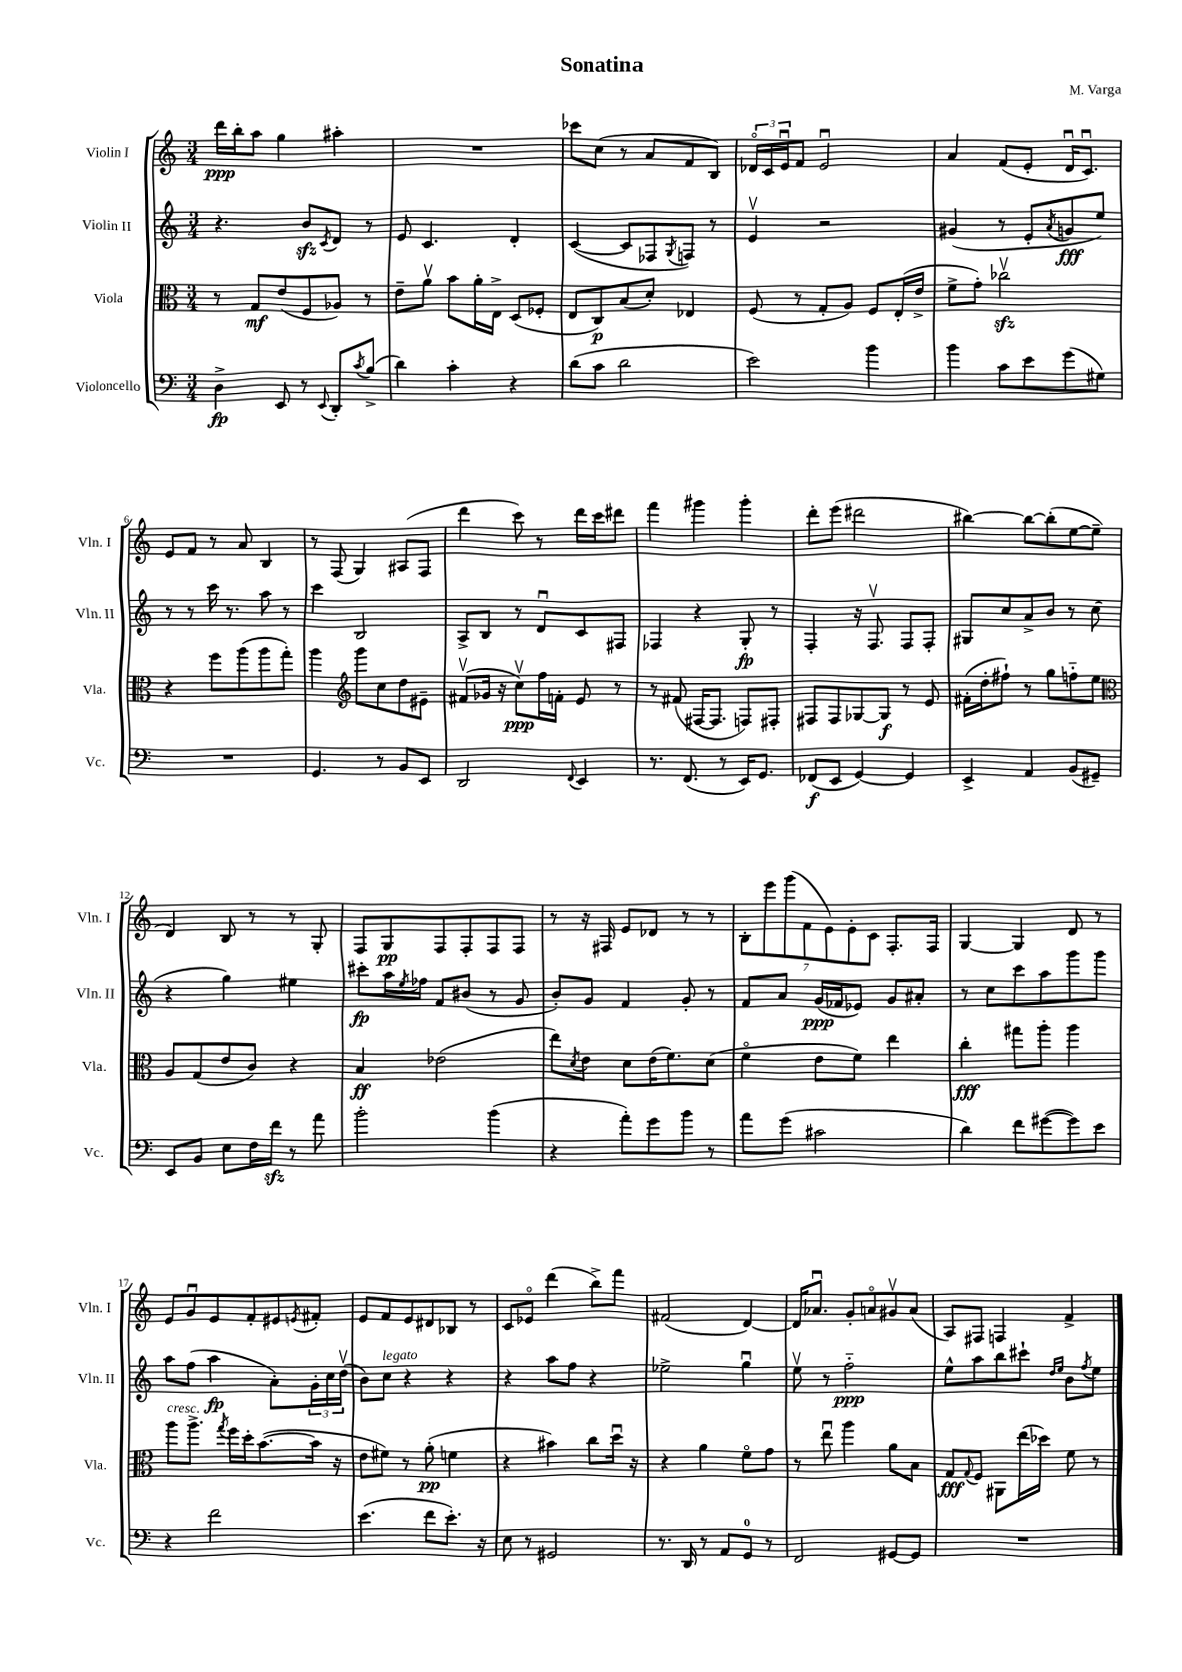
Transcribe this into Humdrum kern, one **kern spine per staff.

**kern	**dynam	**kern	**dynam	**kern	**dynam	**kern	**dynam
*part4	*part4	*part3	*part3	*part2	*part2	*part1	*part1
*staff4	*staff4	*staff3	*staff3	*staff2	*staff2	*staff1	*staff1
*I"Violoncello	*	*I"Viola	*	*I"Violin II	*	*I"Violin I	*
*I'Vc.	*	*I'Vla.	*	*I'Vln. II	*	*I'Vln. I	*
*clefF4	*	*clefC3	*	*clefG2	*	*clefG2	*
*k[]	*	*k[]	*	*k[]	*	*k[]	*
*M3/4	*	*M3/4	*	*M3/4	*	*M3/4	*
=1	=1	=1	=1	=1	=1	=1	=1
4D^\	fp	8r	.	4.r	.	16ddd\LL	ppp
.	.	.	.	.	.	16bb'\J	.
.	.	8G/L	mf	.	.	8aa\J	.
8EE/	.	(8e/	.	.	.	4gg\	.
8r	.	8F/	.	8bzz/L	.	.	.
8qqEE/	.	.	.	8qc/	.	.	.
8DD'/L	.	8A-X/J)	.	8d/J	.	4aa#X'\	.
8qc/	.	.	.	.	.	.	.
(8B^/J	.	8r	.	8r	.	.	.
=2	=2	=2	=2	=2	=2	=2	=2
4d\)	.	8e~\L	.	8e/	.	2.r	.
.	.	8av\J	.	4.c/	.	.	.
4c'\	.	8b\L	.	.	.	.	.
.	.	16a'\L	.	.	.	.	.
.	.	16E^\JJ	.	.	.	.	.
4r	.	(8D/L	.	4d'/	.	.	.
.	.	8F-X'/J	.	.	.	.	.
=3	=3	=3	=3	=3	=3	=3	=3
(8d\L	.	8E/L	.	([4c/	.	8ccc-X\L	.
8c\J	.	8C/)	p	.	.	(8cc\J	.
2d\	.	(8B/	.	8c/L]	.	8r	.
.	.	8d'/J)	.	8F-X/	.	8a/L	.
.	.	.	.	8qG/	.	.	.
.	.	4E-X/	.	8Fn/J)	.	8f/	.
.	.	.	.	8r	.	8B/J)	.
=4	=4	=4	=4	=4	=4	=4	=4
2e\)	.	(8F/	.	4ev/	.	24d-X/LL	.
.	.	.	.	.	.	24c/	.
.	.	.	.	.	.	24eu/J	.
.	.	8r	.	.	.	8f/J	.
.	.	8G'/L	.	2r	.	2eu/	.
.	.	8A/J)	.	.	.	.	.
4b\	.	8F/L	.	.	.	.	.
.	.	(16E'/L	.	.	.	.	.
.	.	16e^/JJ	.	.	.	.	.
=5	=5	=5	=5	=5	=5	=5	=5
4b\	.	8f^\L	.	(4g#X/	.	4a/	.
.	.	8g'\J)	.	.	.	.	.
8c\L	.	2cc-Xzzv\	.	8r	.	(8f/L	.
8e\	.	.	.	8e'/L	.	8e'/J	.
.	.	.	.	8qa/	.	.	.
(8g\	.	.	.	8gn/	fff	16du/KL	.
.	.	.	.	.	.	8.cu/J)	.
8G#X\J)	.	.	.	8ee/J)	.	.	.
!!LO:LB:g=z
=6	=6	=6	=6	=6	=6	=6	=6
2.r	.	4r	.	8r	.	8e/L	.
.	.	.	.	8r	.	8f/J	.
.	.	8ff\L	.	16ccc\	.	8r	.
.	.	.	.	8.r	.	.	.
.	.	(8aa\	.	.	.	8a/	.
.	.	8aa\	.	8aa\	.	4B/	.
.	.	8gg'\J)	.	8r	.	.	.
=7	=7	=7	=7	=7	=7	=7	=7
4.GG/	.	4aa\	.	4ccc\	.	8r	.
.	.	.	.	.	.	(8F/	.
*	*	*clefG2	*	*	*	*	*
.	.	8ggg\L	.	2B/	.	4G/)	.
8r	.	8cc\	.	.	.	.	.
8BB/L	.	8dd\	.	.	.	(8A#X/L	.
8EE/J	.	8e#X~\J	.	.	.	8F/J	.
=8	=8	=8	=8	=8	=8	=8	=8
2DD/	.	(8f#Xv/L	.	8A^/L	.	4ddd\	.
.	.	16g-X/Jk	.	8B/J	.	.	.
.	.	16r	.	.	.	.	.
.	.	8ccv\L)	ppp	8r	.	8ccc\)	.
.	.	16ff\L	.	8du/L	.	8r	.
.	.	16fn'\JJ	.	.	.	.	.
8qqFF/	.	.	.	.	.	.	.
4EE/	.	8e/	.	8c/	.	16ddd\LL	.
.	.	.	.	.	.	16ccc\J	.
.	.	8r	.	8F#X/J	.	8ddd#X\J	.
=9	=9	=9	=9	=9	=9	=9	=9
8.r	.	8r	.	4F-X/	.	4fff\	.
.	.	(8f#X/	.	.	.	.	.
(8.FF/	.	.	.	.	.	.	.
.	.	[16F#X/KL	.	4r	.	4ggg#X\	.
.	.	8.F#/J]	.	.	.	.	.
8r	.	.	.	.	.	.	.
16EE/KL)	.	8Fn/L)	.	8G'/	fp	4ggg#'\	.
8.GG/J	.	.	.	.	.	.	.
.	.	8F#X'/J	.	8r	.	.	.
=10	=10	=10	=10	=10	=10	=10	=10
(8FF-X/L	f	8F#X/L	.	4F'/	.	8ddd'\L	.
8EE/J	.	8F#/	.	.	.	(8eee\J	.
[4GG/)	.	[8G-X/	.	16r	.	2ddd#X\	.
.	.	.	.	8.Fv/	.	.	.
.	.	8G-/J]	f	.	.	.	.
4GG/]	.	8r	.	8F/L	.	.	.
.	.	8e/	.	8F'/J	.	.	.
=11	=11	=11	=11	=11	=11	=11	=11
4EE^/	.	(16f#X'\LL	.	8G#X/L	.	[4bb#X\)	.
.	.	16dd'\J	.	.	.	.	.
.	.	8ff#X`\J)	.	8cc/	.	.	.
4AA/	.	8r	.	8a^/	.	8bb#\L_	.
.	.	8gg\L	.	8b/J	.	(8bb#'\]	.
(8BB/L	.	8ffn\	.	8r	.	[8ee\	.
8GG#X~/J)	.	8ee\J	.	(8cc\	.	8ee~\J]	.
!!LO:LB:g=z
=12	=12	=12	=12	=12	=12	=12	=12
*	*	*clefC3	*	*	*	*	*
8EE/L	.	8A/L	.	4r	.	4d/)	.
8BB/J	.	(8G/	.	.	.	.	.
8E\L	.	8e/	.	4gg\)	.	8B/	.
16F\L	.	8c/J)	.	.	.	8r	.
16fzz\JJ	.	.	.	.	.	.	.
8r	.	4r	.	4ee#X\	.	8r	.
8a\	.	.	.	.	.	8G'/	.
=13	=13	=13	=13	=13	=13	=13	=13
2b'\	.	4B/	ff	8ccc#X'\L	fp	8F/L	.
.	.	.	.	16aa\L	.	8G/	pp
.	.	.	.	8qee/	.	.	.
.	.	.	.	16ff-X\JJ	.	.	.
.	.	(2e-X\	.	8f/L	.	8F/	.
.	.	.	.	(8b#X/J	.	8F'/	.
(4b\	.	.	.	8r	.	8F/	.
.	.	.	.	8g/	.	8F/J	.
=14	=14	=14	=14	=14	=14	=14	=14
4r	.	8ee\L)	.	8b'/L)	.	8r	.
.	.	8qd/	.	.	.	.	.
.	.	8e\J	.	8g/J	.	16r	.
.	.	.	.	.	.	16F#X/	.
8a'\L)	.	8d\L	.	4f/	.	8e/L	.
8g\	.	(16e\K	.	.	.	8d-X/J	.
.	.	8.f\)	.	.	.	.	.
8b\J	.	.	.	8g'/	.	8r	.
8r	.	(8d\J	.	8r	.	8r	.
=15	=15	=15	=15	=15	=15	=15	=15
8a\L	.	4f\	.	8f/L	.	14B'\L	.
.	.	.	.	.	.	14eee\	.
(8g\J	.	.	.	8a/J	.	.	.
.	.	.	.	.	.	(14ggg\	.
.	.	.	.	.	.	14f\	.
2c#X\	.	8e\L	.	(16g/LL	ppp	.	.
.	.	.	.	.	.	14e\)	.
.	.	.	.	16f-X/J	.	.	.
.	.	.	.	.	.	14e'\	.
.	.	8f\J)	.	8e-X/J)	.	.	.
.	.	.	.	.	.	14c\J	.
.	.	4ee\	.	8g/L	.	8.F'/L	.
.	.	.	.	8a#X'/J	.	.	.
.	.	.	.	.	.	16F/Jk	.
=16	=16	=16	=16	=16	=16	=16	=16
4d\)	.	4cc'\	fff	8r	.	[4G/	.
.	.	.	.	8cc\L	.	.	.
8f\L	.	8gg#X\L	.	8ccc\	.	4G/]	.
([8g#X\	.	8aa'\J	.	8aa\	.	.	.
8g#\])	.	4aa\	.	8ggg\	.	8d/	.
8e\J	.	.	.	8ggg\J	.	8r	.
!!LO:LB:g=z
=17	=17	=17	=17	=17	=17	=17	=17
!	!	!LO:TX:a:i:t=cresc.	!	!	!	!	!
4r	.	8aa\L	.	8aa\L	.	8e/L	.
.	.	8.aa^\J	.	(8ff\J	.	8gu/	.
2f\	.	.	.	4aa\	fp	8e/	.
.	.	8qgg/	.	.	.	.	.
.	.	16ff\LL	.	.	.	.	.
.	.	16dd'\J	.	.	.	8f'/	.
.	.	([8.b\	.	.	.	.	.
.	.	.	.	8a'\L)	.	8e#X/	.
.	.	.	.	.	.	8qen/	.
.	.	16b\Jk]	.	24g'\L	.	8f#X'/J	.
.	.	.	.	24cc\	.	.	.
.	.	16r	.	.	.	.	.
.	.	.	.	(24ddv\JJ	.	.	.
=18	=18	=18	=18	=18	=18	=18	=18
(4.e\	.	8e\L	.	8b\L)	.	8e/L	.
!	!	!	!	!LO:TX:a:i:t=legato	!	!	!
.	.	8f#X\J)	.	8cc\J	.	8f/	.
.	.	8r	.	4r	.	8e/	.
8f\L	.	(8a'\	pp	.	.	8d#X/	.
8.e'\J)	.	4fn\	.	4r	.	8B-X/J	.
.	.	.	.	.	.	8r	.
16r	.	.	.	.	.	.	.
=19	=19	=19	=19	=19	=19	=19	=19
8E\	.	4r	.	4r	.	8c/L	.
8r	.	.	.	.	.	8e-X/J	.
2GG#X/	.	4b#X\)	.	8aa\L	.	(4ddd\	.
.	.	.	.	8ff\J	.	.	.
.	.	8cc\L	.	4r	.	8bb^\L)	.
.	.	16ddu\Jk	.	.	.	8fff\J	.
.	.	16r	.	.	.	.	.
=20	=20	=20	=20	=20	=20	=20	=20
8.r	.	4r	.	2ee-X^\	.	(2f#X/	.
16DD/	.	.	.	.	.	.	.
8r	.	4a\	.	.	.	.	.
8AA/L	.	.	.	.	.	.	.
8GG/J	.	8f\L	.	4ggu\	.	[4d/)	.
8r	.	8g\J	.	.	.	.	.
=21	=21	=21	=21	=21	=21	=21	=21
2FF/	.	8r	.	8eev\	.	16d/KL]	.
.	.	.	.	.	.	8.a-Xu/J	.
.	.	8eeu\	.	8r	.	.	.
.	.	4aa\	.	2ff\	ppp	8g'/L	.
.	.	.	.	.	.	8an/	.
[8GG#X/L	.	8a\L	.	.	.	8g#Xv/	.
8GG#/J]	.	8B\J	.	.	.	(8a/J	.
=22	=22	=22	=22	=22	=22	=22	=22
2.r	.	8G/L	fff	8ee^^\L	.	8A/L)	.
.	.	8qqG/	.	.	.	.	.
.	.	8F/J	.	8aa\	.	8F#X/J	.
.	.	8AA#X\L	.	8bb\	.	4Fn/	.
.	.	(16ee\L	.	8ccc#X`\J	.	.	.
.	.	16dd-X\JJ)	.	.	.	.	.
.	.	.	.	16qqdd/LL	.	.	.
.	.	.	.	16qqee/JJ	.	.	.
.	.	8f\	.	8b\L	.	4f^/	.
.	.	.	.	8qff/	.	.	.
.	.	8r	.	8ee\J	.	.	.
==	==	==	==	==	==	==	==
*-	*-	*-	*-	*-	*-	*-	*-
